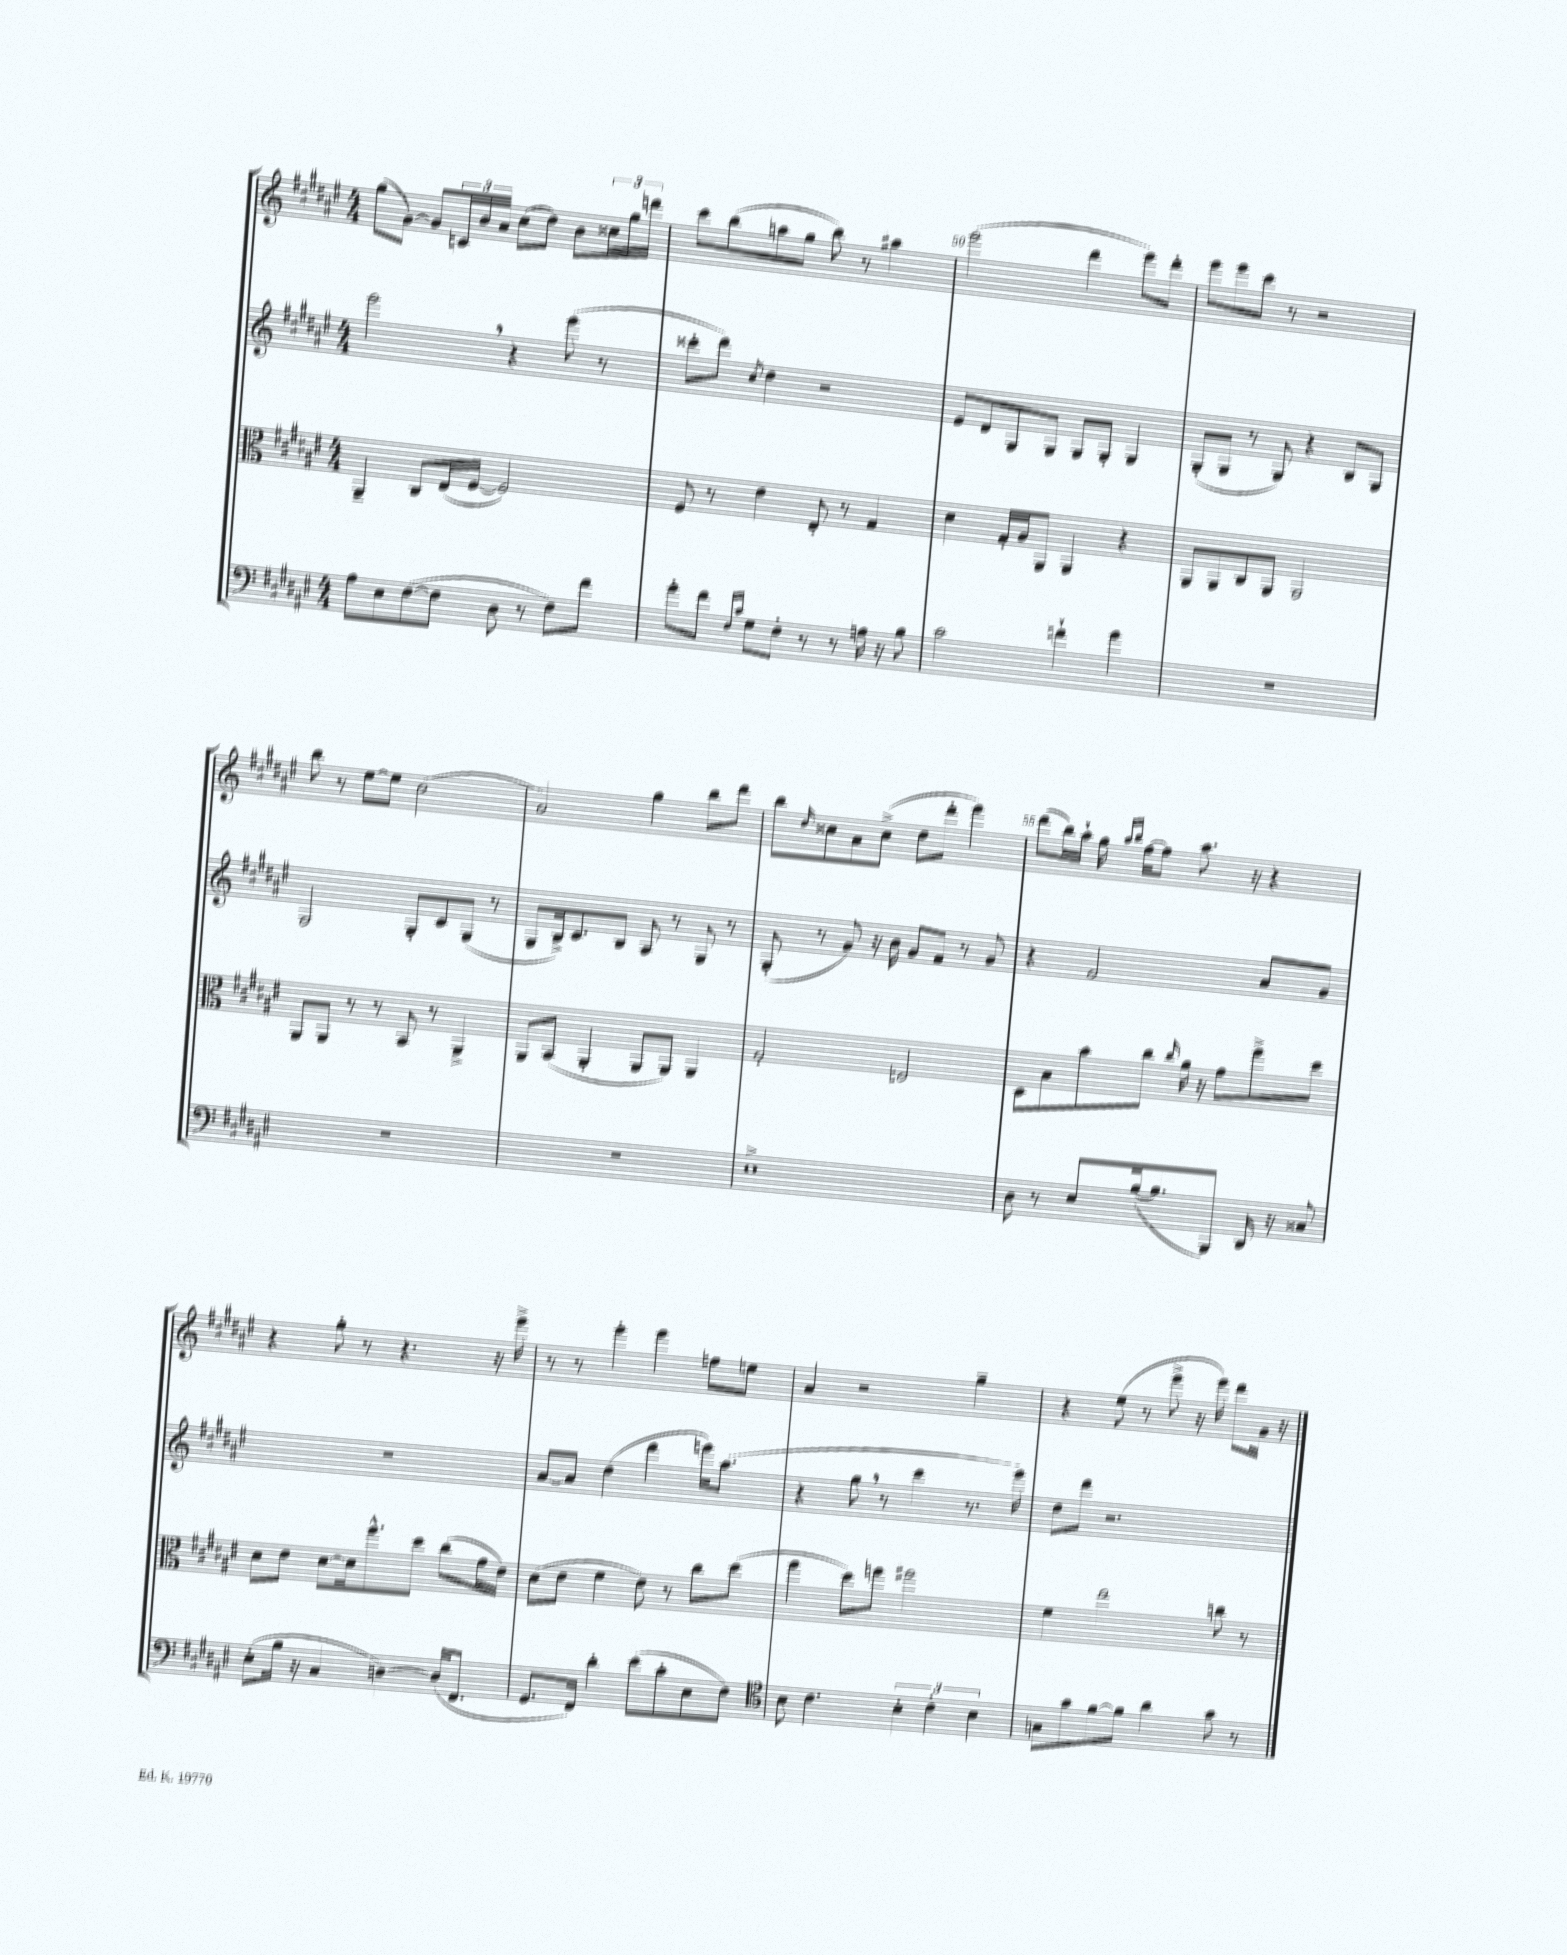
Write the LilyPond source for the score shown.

<<
\new StaffGroup <<
\new Staff = "s0" {
    \clef treble \key fis \major \numericTimeSignature \time 4/4
    gis''8( gis'8~) gis'8 \tuplet 3/2 { c'16 b'16 ais'16 } cis''8( dis''8) b'8 \tuplet 3/2 { cisis''16 gis''16 d'''16 } |
    cis'''8 b''8( a''8 gis''8 b''8) r8 ais''4 |
    eis'''2( dis'''4 eis'''8) dis'''8-. |
    eis'''8 eis'''8 cis'''8 r8 r2 |
    b''8 r8 eis''8~ eis''8 cis''2( |
    ais'2) gis''4 b''8 dis'''8 |
    b''8 \grace { dis''16 } cisis''8 ais'8 cisis''8->( dis''8 dis'''8-. eis'''4) |
    dis'''8( b''16) ais''16-! gis''16 \grace { ais''16 b''16 } fis''16~ fis''8 ais''8. r16 r4 |
    r4 gis''8-. r8 r4. r16 eis'''16-> |
    r8 r8 eis'''4-. eis'''4 f''8 e''8 |
    ais'4 r2 gis''4-- |
    r4 eis''8( r8 eis'''8-> r16 eis'''16) dis'''8 gis'16 r16 \bar "|." |
}
\new Staff = "s1" {
    \clef treble \key fis \major \numericTimeSignature \time 4/4
    eis'''2 \breathe r4 eis'''8( r8 |
    cisis'''8-. dis'''8) \acciaccatura { cis''8 } dis''4 r2 |
    eis'8 dis'8 gis8 gis8 gis8 gis8-. gis4 |
    gis8-.( gis8 r8 gis8) r4 b8 gis8 |
    gis2 gis8-. cis'8 gis8( r8 |
    gis8 b16->) cis'8. b8 ais8 r8 gis8 r8 |
    gis8-.( r8 gis'8) r16 b'16 gis'8 fis'8 r8 gis'8 |
    r4 fis'2 ais'8 gis'8 |
    R1 |
    ais'8~ ais'8 dis''4( dis'''4 e'''16) ais''8.( |
    r4 gis''8 \breathe r8 cis'''4 r8. eis'''16) |
    dis''8 dis'''8 r2. \bar "|." |
}
\new Staff = "s2" {
    \clef alto \key fis \major \numericTimeSignature \time 4/4
    ais,4-- cis8 eis16( fis16~ fis2) |
    fis8 r8 eis'4 eis8-. r8 gis4 |
    dis'4 gis16-. ais16 ais,8 ais,4 r4 |
    ais,8 ais,8 cis8 ais,8 ais,2 |
    ais,8 ais,8 r8 r8 b,8 r8 ais,4-> |
    ais,8 b,8( ais,4-. ais,8 ais,8) ais,4 |
    gis2-. e2 |
    dis8 b8 b'8 cis''8 \grace { cis''16 } ais'16 r16 gis'8 fis''8-> dis''8 |
    dis'8 eis'8 dis'8~ dis'16 fis''8.-^ dis''8 cis''8( gis'16 eis'16) |
    dis'8( eis'8 fis'4 eis'8) r8 cis''8 dis''8( |
    fis''4 dis''8) f''8 fis''2 |
    fis'4 eis''2 c''8 r8 \bar "|." |
}
\new Staff = "s3" {
    \clef bass \key fis \major \numericTimeSignature \time 4/4
    ais8 eis8 fis8~( fis8 dis8 r8 fis8) fis'8 |
    gis'8-. fis'8 \grace { fis16 cis'16 } gis8 fis8-. r8 r8 a16 r16 b8 |
    cis'2 f'4-! gis'4 |
    R1 |
    R1 |
    R1 |
    eis1-> |
    dis8 r8 eis8 b16~( b8. b,,8) dis,16 r16 cisis8 |
    eis8-.( b16 r16 cis4 d4~) d16( fis,8. |
    gis,8. fis,16) dis'4-. eis'8( cis'8-. eis8 fis8) |
    \clef tenor b8 cis'4. \tuplet 3/2 { b4-. cis'4-. b4 } |
    g8 gis'8 fis'8~ fis'8 ais'4 gis'8 r8 \bar "|." |
}
>>
>>
\layout { \context { \Score currentBarNumber = #48 \override BarNumber.break-visibility = ##(#f #t #t) barNumberVisibility = #(every-nth-bar-number-visible 5) } }
